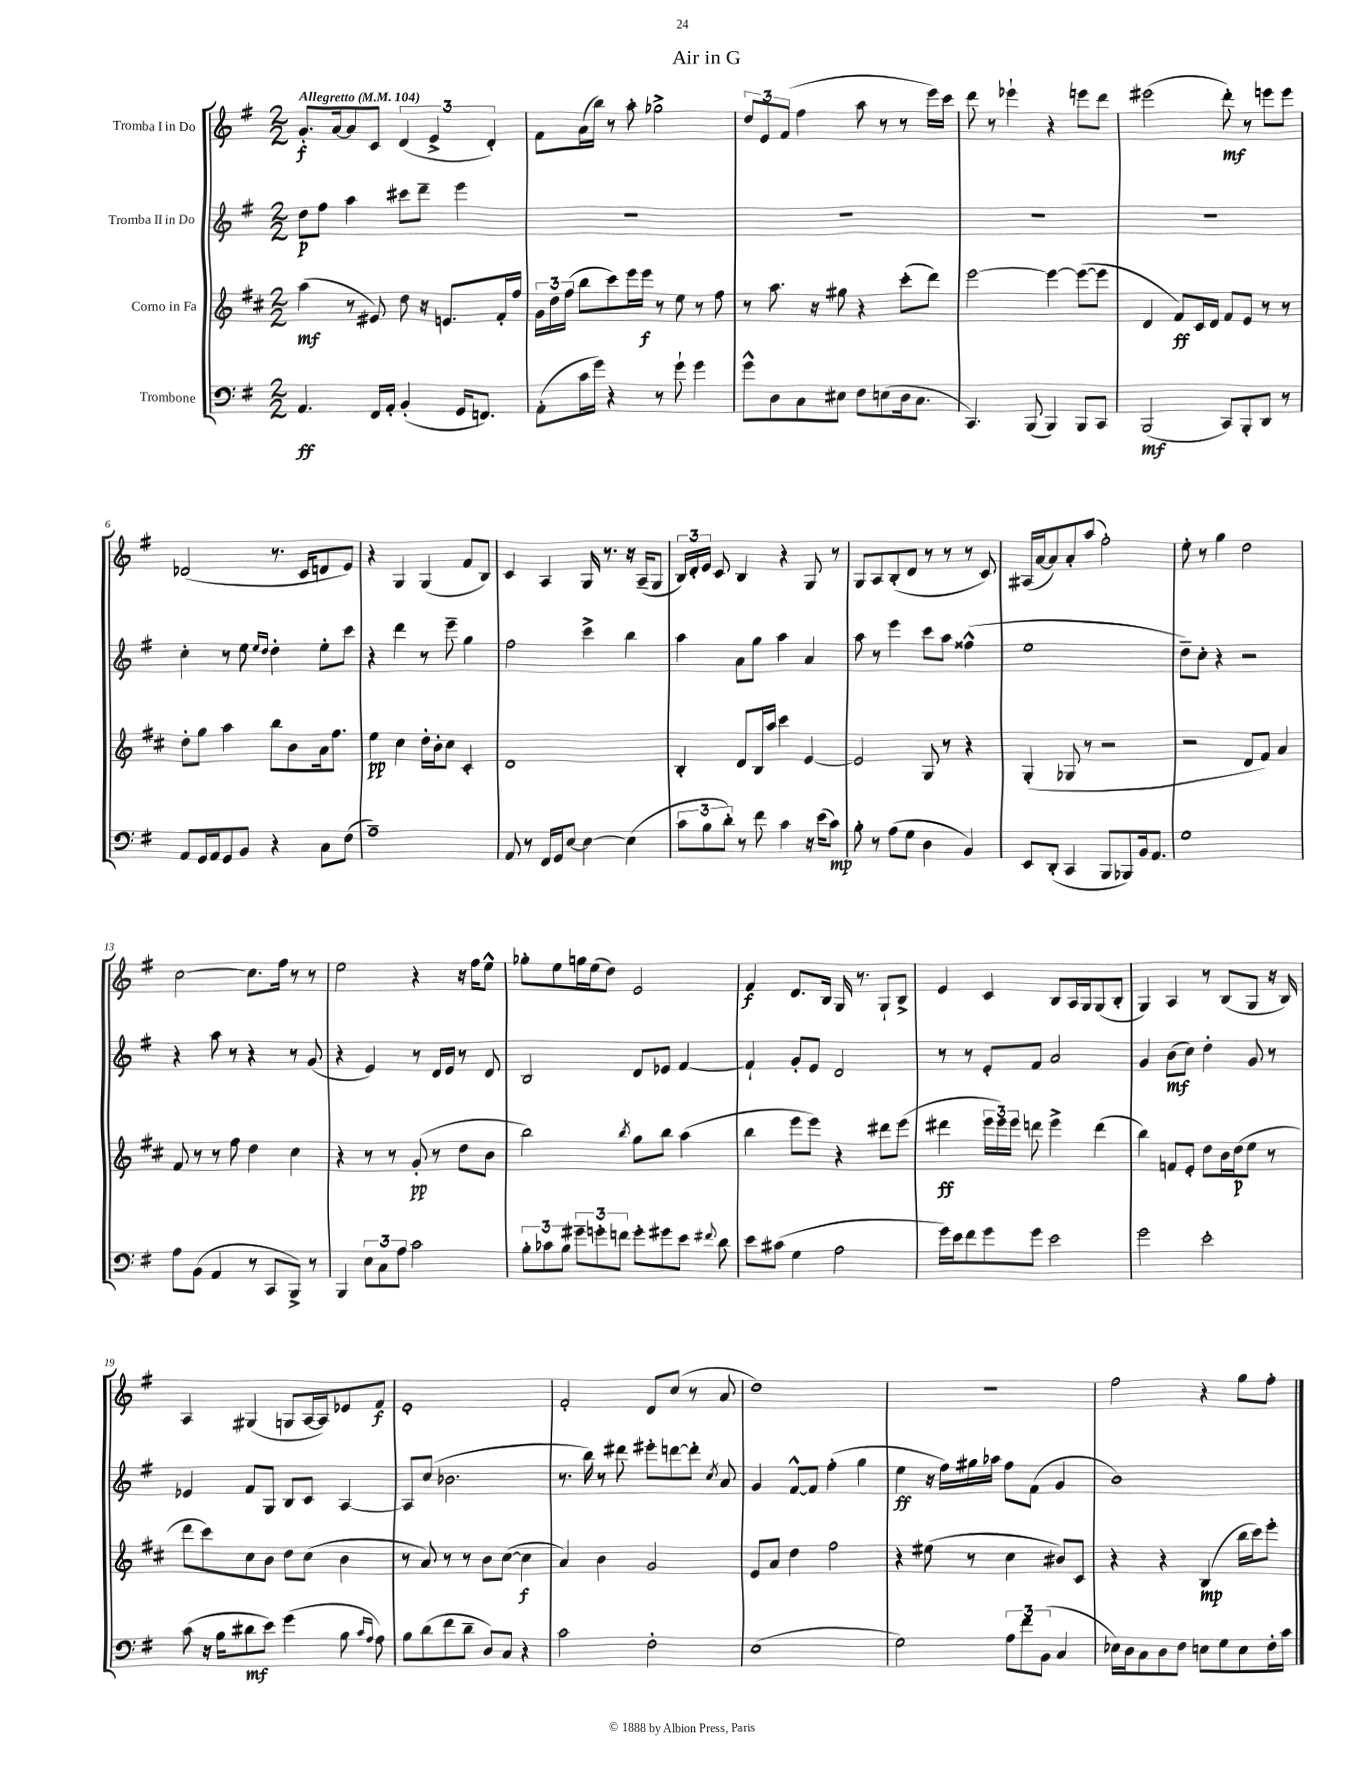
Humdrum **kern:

**kern	**kern	**kern	**kern
*staff4	*staff3	*staff2	*staff1
*clefF4	*clefG2	*clefG2	*clefG2
*k[f#]	*k[f#c#]	*k[f#]	*k[f#]
*M2/2	*M2/2	*M2/2	*M2/2
*MM104	*MM104	*MM104	*MM104
4.AA/	(4aa\	8dd\L	8.g'/L
.	.	8ff#\J	.
.	.	.	[16a/k
.	8r	4aa\	8a/]
16FF#/LL	8e#/)	.	8c/J
16AA'/JJ	.	.	.
(4BB'/	8dd\	8ccc#\L	(6d/
.	16r	8ddd~\J	.
.	.	.	6e^/
.	8.e/L	.	.
16GG/LK	.	4eee\	.
8.FF/J)	.	.	.
.	.	.	6d'/)
.	16f#'/L	.	.
.	16ff#/JJ	.	.
=	=	=	=
(8AA'\L	24g\LL	1r	8f#\L
.	24dd\	.	.
.	(24ff#\JJ	.	.
16c\L	8bb\L	.	(16a\L
16g\JJ)	.	.	16bb\JJ)
4r	8ccc#\)	.	8r
.	16eee\L	.	8aa'\
.	16eee\JJ	.	.
8r	8r	.	2gg-^\
8g`\	8ee\	.	.
4g\	8r	.	.
.	8ff#\	.	.
=	=	=	=
8g^^\L	8r	1r	12dd/L
.	.	.	12e/
8D\	8.aa\	.	.
.	.	.	(12f#/J
8C\	.	.	4ff#\
.	16r	.	.
8E#\J	8gg#\	.	.
8F#\L	4r	.	8aa\
(8E\	.	.	8r
16D\k	(8ccc#'\L	.	8r
8.C\J	.	.	.
.	8ddd\J)	.	16eee\LL)
.	.	.	16ccc\JJ
=	=	=	=
4.CC/)	[2eee\	1r	8ddd\
.	.	.	8r
.	.	.	4eee-`\
(8BBB/	.	.	.
4BBB/)	4eee\_	.	4r
8BBB/L	(8eee\_L	.	8eee\L
8CC/J	8eee\]J	.	8ddd\J
=	=	=	=
(2BBB/	4d/	1r	(2eee#\
.	8f#/L)	.	.
.	16c#/L	.	.
.	16d/JJ	.	.
8CC/L)	8f#/L	.	8ddd'\)
8BBB'/	8e/J	.	8r
8DD/J	8r	.	8eee\L
8r	8r	.	8eee\J
=	=	=	=
8AA/L	8dd'\L	4cc'\	(2d-/
16GG/L	8gg\J	.	.
16AA/J	.	.	.
8GG/	4aa\	8r	.
8BB/J	.	8ee\	.
.	.	16qqee/LL	.
.	.	16qqdd/JJ	.
4r	8bb\L	4dd'\	8.r
.	8b\	.	.
.	.	.	16c/LK
8C\L	16a\k	8ee'\L	8d/
.	8.ff#\J	.	.
(8F#\J	.	8ccc\J	8e/J)
=	=	=	=
1A~)	4ee\	4r	4r
.	4cc#\	4ddd\	4G/
.	16dd'\LL	8r	(4G/
.	16b'\J	.	.
.	8cc#\J	8eee~\	.
.	4c#'/	4gg\	8f#/L
.	.	.	8B/J)
=	=	=	=
8AA/	1d	2ff#\	4c/
8r	.	.	.
16FF#/LL	.	.	4A/
16GG/J	.	.	.
[8E/J	.	.	.
4E\_	.	4ccc^\	16G/
.	.	.	8.r
(4E\]	.	4bb\	16r
.	.	.	(16A~/LK
.	.	.	8G/J
=	=	=	=
12c\L	4B'/	4aa\	24B/LL)
.	.	.	24d'/
12B\	.	.	24e/JJ
.	.	.	8c/
12d'\J)	.	.	.
8r	8d/L	8a\L	4B/
8f#\	16B/L	8gg\J	.
.	16aa/JJ	.	.
4c\	4ccc#\	4aa\	4r
16r	[4e/	4a/	8G/
(16e\LK	.	.	.
8c\J)	.	.	8r
=	=	=	=
8B'\	2e/]	8aa\	8G/L
8r	.	8r	8A/
(8A\L	.	4eee\	(8B'/
8G\J	.	.	8d/J
4D\	8G/	8ccc\L	8r
.	8r	8aa\J	8r
4BB/)	4r	(4ff##^^\	8r
.	.	.	8c/)
=	=	=	=
8EE/L	(4G'/	1ee	(16A#/LL
.	.	.	[16a/J
(8DD'/J	.	.	8a/])
4CC/	8G-/	.	8a'/
.	8r	.	(8aa/J
8BBB/L	2r	.	2ff#'\)
8BBB-/)	.	.	.
16BB/k	.	.	.
8.AA/J	.	.	.
=	=	=	=
1G	2r	8dd~\L)	8ee'\
.	.	8cc'\J	8r
.	.	4r	4gg\
.	8d/L	2r	2dd\
.	8f#/J)	.	.
.	4a/	.	.
=	=	=	=
8A\L	8f#/	4r	[2cc\
(8BB\J	8r	.	.
4AA/	8r	8aa\	.
.	8ff#\	8r	.
8r	4dd\	4r	8.cc\]L
8CC/L	.	.	.
.	.	.	16ff#\Jk
8BBB^/J)	4cc#\	8r	8r
8r	.	(8g/	8r
=	=	=	=
4BBB/	4r	4r	2ee\
12E\L	8r	4e/)	.
12C\	.	.	.
.	8r	.	.
12A\J	.	.	.
2c\	(8g'/	8r	4r
.	8r	16d/LL	.
.	.	16e/JJ	.
.	8dd\L	8r	16r
.	.	.	16ff#\LK
.	8b\J	8d/	8ee^^\J
=	=	=	=
12B'\L	2bb\)	2B/	8gg-'\L
12c-\	.	.	.
.	.	.	8ee\
12B\J	.	.	.
12g#~\L	.	.	16gg\L
.	.	.	(16ee\J
12g'\	.	.	.
.	.	.	8dd\J)
12f\J	.	.	.
.	8qbb/	.	.
8g'\L	8gg\L	8d/L	2e/
8g#\	8bb\J	8e-/J	.
8e\J	(4aa\	[4f#/	.
8qqf#/	.	.	.
8d\	.	.	.
=	=	=	=
8e\L	4bb\	4f#`/]	4f#/
(8c#\J	.	.	.
4G\	8eee\L	8g'/L	8.d/L
.	8eee\J)	8e/J	.
.	.	.	16B/Jk
2A\	4r	2d/	16G/
.	.	.	8.r
.	8ddd#\L	.	8G`/L
.	(8eee\J	.	8B^/J
=	=	=	=
16g\LL)	4ddd#\	8r	4e/
16e\J	.	.	.
8f#\	.	8r	.
8g\	24eee\LL	8e'/L	4c/
.	24eee\)	.	.
.	24eee\JJ	.	.
8g\J	8ddd\	8f#/J	.
2e\	4eee^\	2a/	8B/L
.	.	.	16A/L
.	.	.	16G/J
.	(4ddd\	.	(8G/
.	.	.	8B'/J
=	=	=	=
2g\	4bb\)	4g/	4G/)
.	8f/L	(8b\L	4A/
.	8e'/J	8cc\J)	.
2e'\	8dd\L	4dd'\	8r
.	16b\L	.	(8B/L
.	(16dd\J	.	.
.	8ee\J	8g/	8G/J
.	8r	8r	16r
.	.	.	16B/)
=	=	=	=
(8c\	8ddd\L	4e-/	4A/
16r	8ccc#\)	.	.
16B\LK	.	.	.
8d#\	8cc#\	8f#/L	(4G#/
8e\J)	8b\J	8G/J	.
(4g\	8dd\L	8B/L	8G/L
.	(8cc#\J	8c/J	[16A/L
.	.	.	16A/]J)
8B\	4b\	[4A/	8e-/
16qqc/LL	.	.	.
16qqA/JJ	.	.	.
8A\)	.	.	8f#/J
=	=	=	=
8B\L	8r	8A/]L	1e'
(8d\	8a/)	(8cc/J	.
8f#\	8r	2.b-\	.
8d~\J	8r	.	.
8D/L)	8b\L	.	.
8C/J	([8cc#\J	.	.
4r	4cc#\]	.	.
=	=	=	=
2c\	4a/)	8.r	2f#'/
.	.	16bb\)	.
.	4b\	8r	.
.	.	8ddd#\	.
2F#'\	2g/	8eee#'\L	8d/L
.	.	[8ddd\	(8cc/J
.	.	8ddd'\]J	8r
.	.	8qcc/	.
.	.	8a/	8a/
=	=	=	=
(1E	8e/L	4g/	1dd)
.	8a/J	.	.
.	4dd\	[8f#^^/L	.
.	.	8f#/]J	.
.	2ff#\	(4ff#'\	.
.	.	4gg\	.
=	=	=	=
2G\)	4r	4ee\	1r
.	(8ee#\	16r	.
.	.	16ff#\LL)	.
.	8r	16gg#\	.
.	.	16aa-\JJ	.
12A\L	4cc#\	8ff#\L	.
12f#\	.	.	.
.	.	(8f#\J	.
(12BB\J	.	.	.
4C/	8b#/L)	4g/	.
.	8c#/J	.	.
=	=	=	=
16E-\LL)	4r	1b)	2ff#\
16D\J	.	.	.
8C\	.	.	.
8D\	4r	.	.
8F#\J	.	.	.
8E\L	(4B/	.	4r
8G\	.	.	.
8E\	16bb\LL	.	8gg\L
.	16ccc#\J)	.	.
16F#'\L	8eee'\J	.	8ff#'\J
16c\JJ	.	.	.
==	==	==	==
*-	*-	*-	*-
